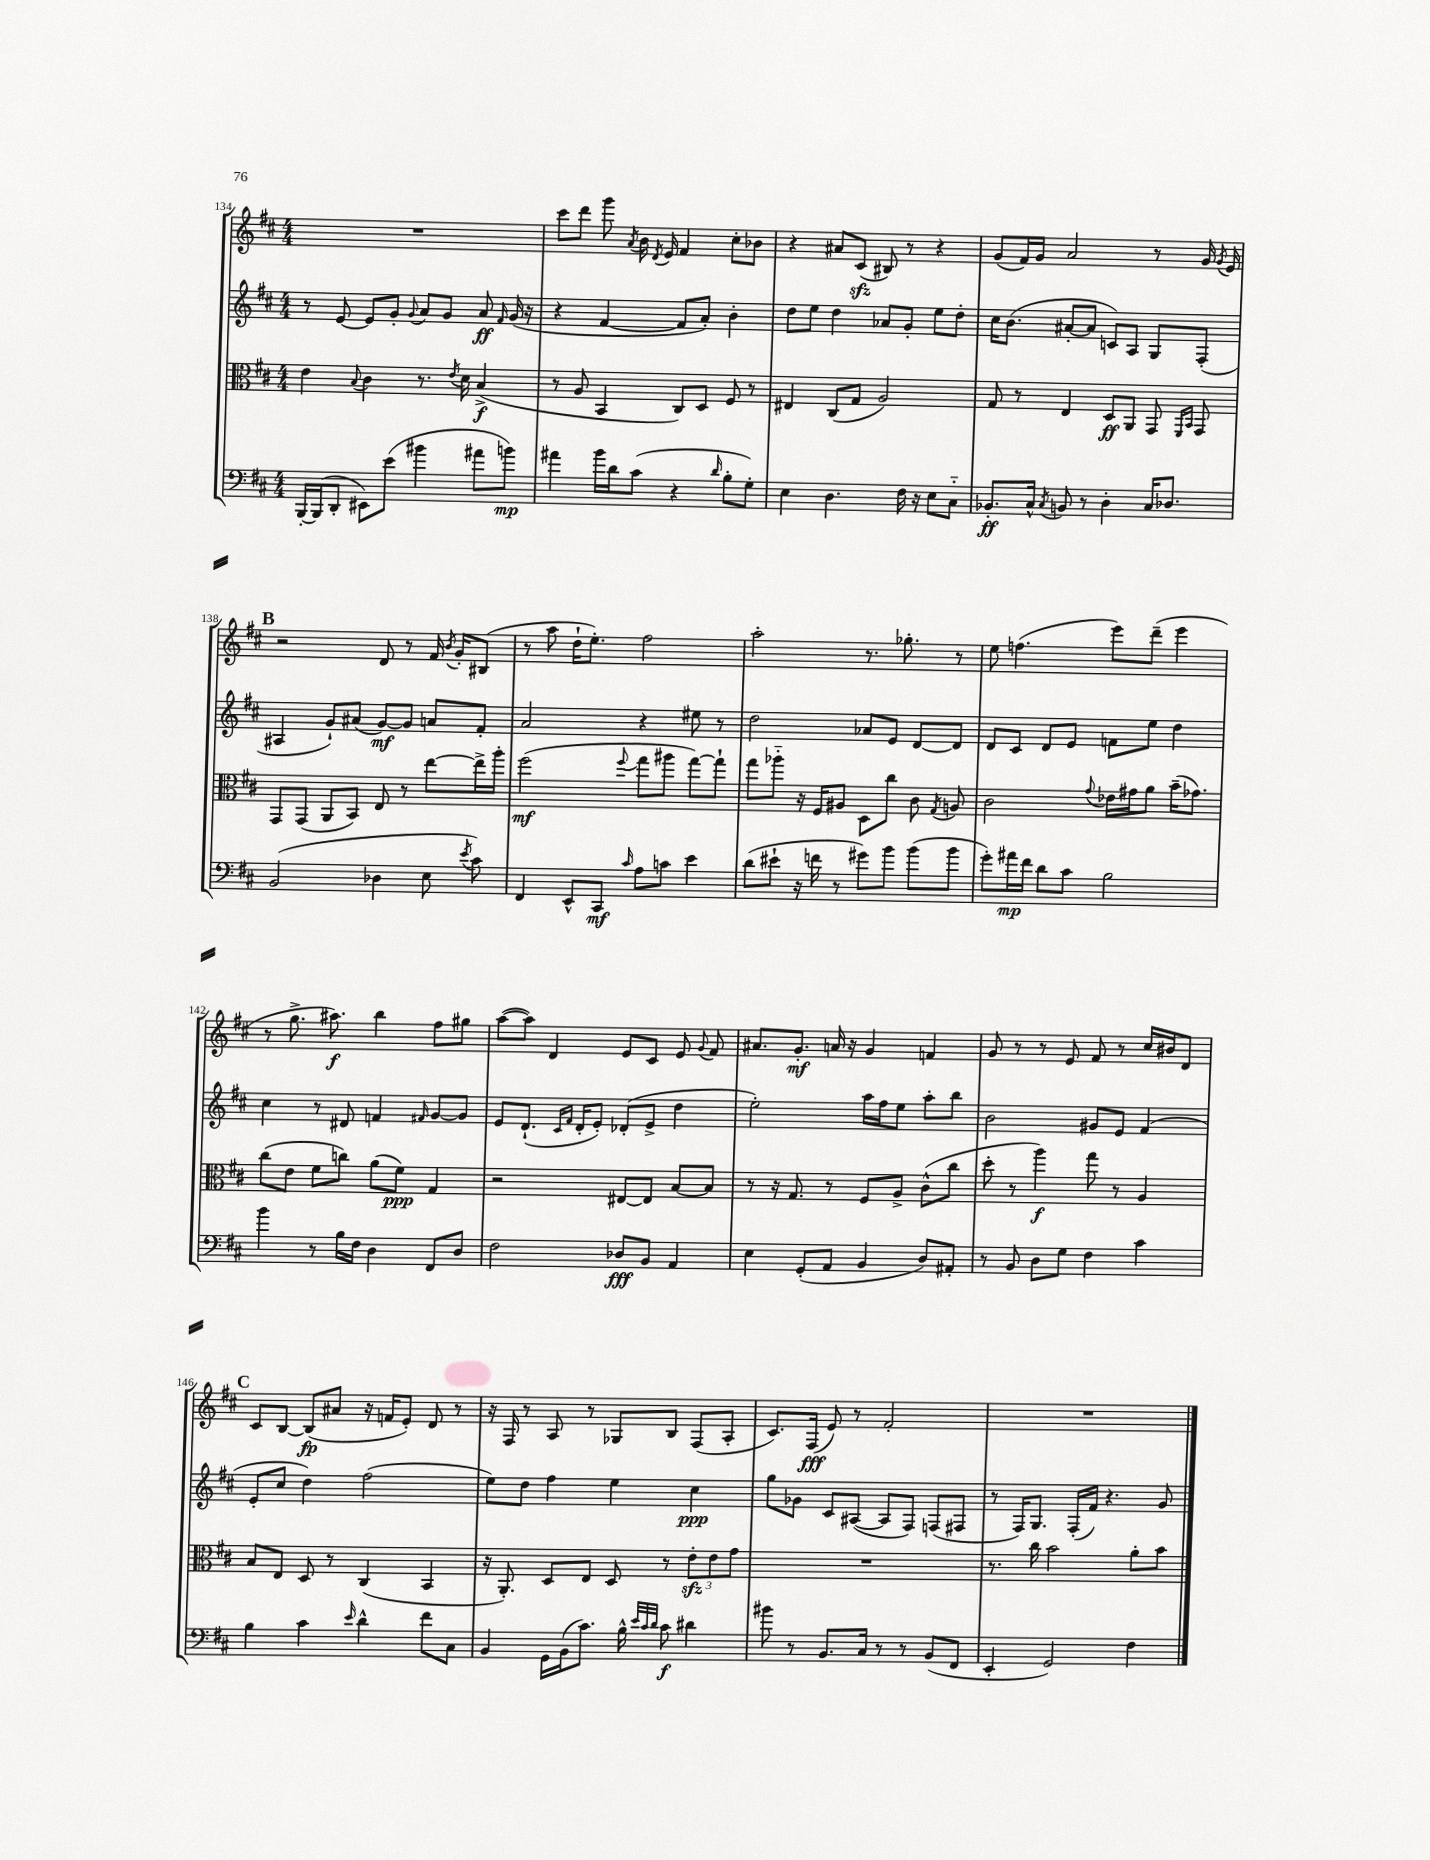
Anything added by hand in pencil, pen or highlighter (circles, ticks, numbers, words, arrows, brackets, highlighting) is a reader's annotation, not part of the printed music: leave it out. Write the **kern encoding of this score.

**kern	**kern	**kern	**kern
*staff4	*staff3	*staff2	*staff1
*clefF4	*clefC3	*clefG2	*clefG2
*k[f#c#]	*k[f#c#]	*k[f#c#]	*k[f#c#]
*M4/4	*M4/4	*M4/4	*M4/4
[16BBB'	4e	8r	1r
(16BBB]	.	.	.
8DD'	.	[8e	.
.	8qqB	.	.
8EE#)	4c#	8e]	.
(8e	.	8g'	.
.	.	8qqg	.
4b#	8.r	8a	.
.	.	8g	.
.	8qe	.	.
.	16d	.	.
8a#	(4B^	8a	.
.	.	16qqf#	.
8b)	.	(16g	.
.	.	16r	.
=	=	=	=
4a#	8r	4r	8ccc#
.	8A	.	8ddd
16b	4BB	[4f#	8ggg
16d	.	.	.
.	.	.	8qa
(8c#	.	.	16b
.	.	.	8qd
.	.	.	16e
4r	8C#)	8f#]	4f#
.	8D	8a')	.
16qqd	.	.	.
8B'	8F#	4b'	8cc#'
8G')	8r	.	8b-
=	=	=	=
4E	4E#	8dd	4r
.	.	8ee	.
4.D	(8C#	4dd	8a#
.	8G	.	(8c#
.	2A)	8a-	8B#)
16F#	.	8g'	8r
16r	.	.	.
8E	.	8ee	4r
8C#'~	.	8dd'	.
=	=	=	=
8.BB-'	8G	16cc#	(8g
.	.	(8.b	.
.	8r	.	16f#)
16C#^^	.	.	16g
8qC#	.	.	.
8BB	4E	[8a#'	2a
8r	.	8a#]	.
4D'	8D	8c)	.
.	8AA	8A	.
16C#	8GG	8G	8r
8.D-	.	.	.
.	16qqFF#	.	.
.	16qqBB	.	.
.	8GG	(8F#'	16g
.	.	.	8qg
.	.	.	16e
=	=	=	=
(2BB	8GG	4A#	2r
.	(8GG	.	.
.	8AA	8g`)	.
.	8BB)	(8a#	.
4D-	8E	[8g)	8d
.	8r	8g]	8r
8E	[8ee	8a	16f#
.	.	.	8qb
.	.	.	16g'
8qe	.	.	.
8c#)	16ee^]	8f#'	(8B#
.	16aa'	.	.
=	=	=	=
4FF#	(2ff#	2a	8r
.	.	.	8aa
8EE^^	.	.	16dd`
.	.	.	8.ee')
8CC#	.	.	.
16qqc#	8qqff#	.	.
8A	8gg	4r	2ff#
8c	8aa#	.	.
4e	[8gg)	8ee#	.
.	8gg`]	8r	.
=	=	=	=
(8d	8gg	2dd	2aa'
8e#`	8aa-'~	.	.
16r	16r	.	.
16f	16F#	.	.
8r	8A#	.	.
8g#)	8D	8a-	8.r
8b	8cc#	8e	.
.	.	.	8.gg-'
(8b	8c#	[8d	.
.	8qG	.	.
8b	8A	8d]	8r
=	=	=	=
8g')	2c#	8d	8ee
16a#	.	8c#	(4.ff
16f#	.	.	.
8d	.	8d	.
8c#	.	8e	.
.	8qqg	.	.
2B	16e-	8f	8eee)
.	16g#	.	.
.	8a	8ee	(8ddd~
.	(16b~	4dd	4eee
.	8.g-)	.	.
=	=	=	=
4b	(8cc#	4cc#	8r
.	8e	.	8.gg^
8r	8f#	8r	.
.	.	.	8.aa#)
16B	8cc)	8d#	.
16F#	.	.	.
4D	(8a	4f	4bb
.	8f#)	.	.
.	.	16qqf#	.
8FF#	4G	[8g	8ff#
8D	.	8g]	8gg#
=	=	=	=
2F#	2r	8e	([8aa
.	.	(8.d`	8aa])
.	.	.	4d
.	.	16qqc#	.
.	.	16qqf#	.
.	.	16d'	.
.	.	8e')	.
8D-	[8E#	(8d-'	8e
8BB	8E#]	8e^	8c#
4AA	[8B	4dd	8e
.	.	.	8qqg
.	8B]	.	8f#
=	=	=	=
4E	8r	2ee')	8.a#
.	16r	.	.
.	8.G	.	8.g'
(8GG'	.	.	.
8AA	8r	.	16a
.	.	.	16r
4BB	8F#	16aa	4g
.	.	16ff#	.
.	8A^	8ee	.
8D)	(8c#^^	8aa'	4f
8AA#'	8cc#	8bb	.
=	=	=	=
8r	8dd'	2b	8g
8BB	8r	.	8r
8D	4aa)	.	8r
8G	.	.	8e
4F#	8gg	8g#	8f#
.	8r	8e	8r
4c#	4A	(4f#	16cc#
.	.	.	16b#
.	.	.	8d
=	=	=	=
4B	8B	8e'	8c#
.	8E	8cc#	[8B
4c#	8D	4dd)	(8B]
.	8r	.	8a#
16qqe	.	.	.
4d^^	(4C#	(2ff#	16r
.	.	.	16f
.	.	.	8e')
8f#	4BB	.	8d
8C#	.	.	8r
=	=	=	=
4BB	16r	8ee)	16r
.	8.AA')	.	16F#
.	.	8dd	8r
16GG	8D	4ff#	8A
(16BB	.	.	.
8.c#)	8E	.	8r
.	8D	4ee	8G-
16B^^	.	.	.
32qqe	.	.	.
32qqc#	.	.	.
32qqd	.	.	.
8c#	8r	.	8B
4d#	12e'	4cc#	(8F#
.	12e	.	.
.	.	.	8A'
.	12g	.	.
=	=	=	=
8b#	1r	8gg	8.c#)
8r	.	8g-	.
.	.	.	(16F#
8.BB	.	8c#	8e)
.	.	([8A#	8r
16C#	.	.	.
8r	.	8A#]	2f#'
8r	.	8F#)	.
(8BB	.	(8F	.
8FF#	.	8F#	.
=	=	=	=
4EE'	8.r	8r	1r
.	.	16F#)	.
.	16cc#	8.G	.
2GG)	2b	.	.
.	.	(16F#'	.
.	.	16f#)	.
.	.	4.r	.
4F#	8a'	.	.
.	8b	8g	.
==	==	==	==
*-	*-	*-	*-
